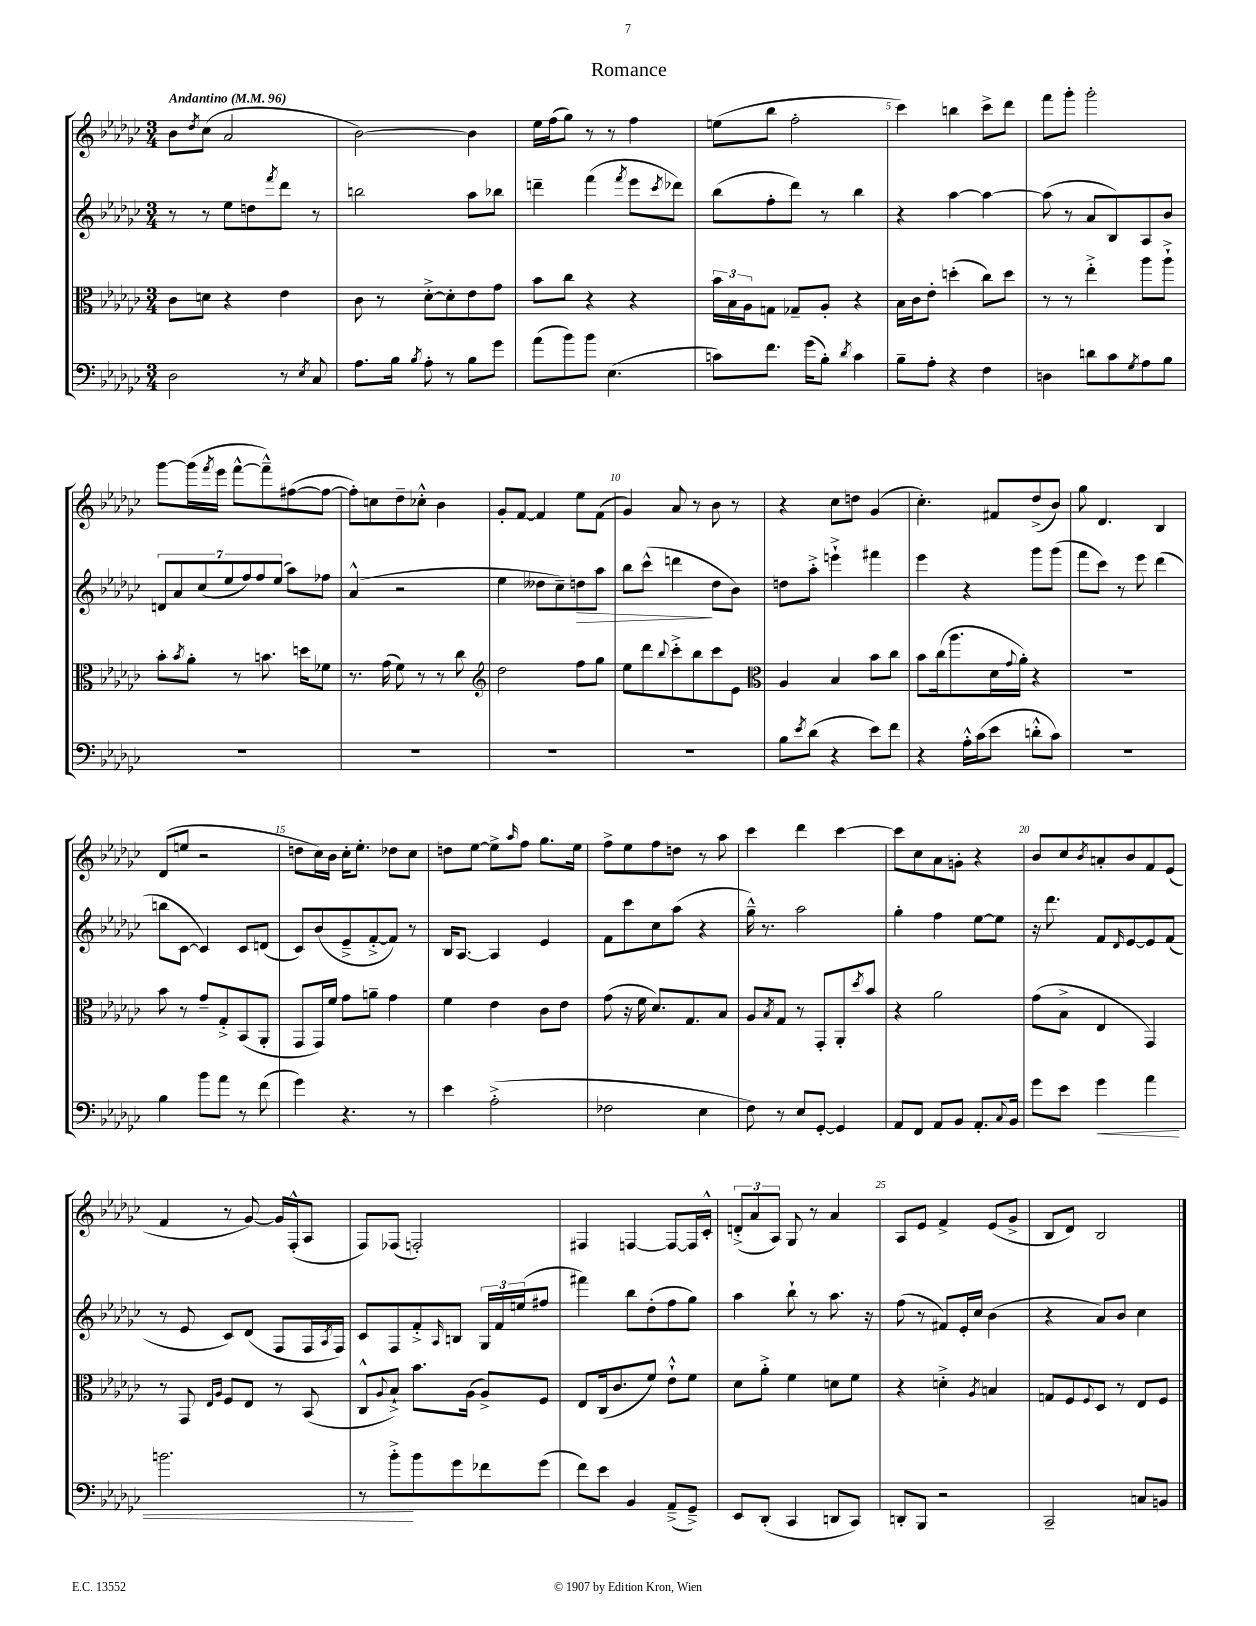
\header { title = "Romance" }
<<
\new StaffGroup <<
\new Staff = "s0" {
    \clef treble \key ges \major \numericTimeSignature \time 3/4 \tempo "Andantino" 4 = 96
    bes'8 \acciaccatura { des''8 } ces''8( aes'2 |
    bes'2~) bes'4 |
    ees''16 f''16( ges''8) r8 r8 f''4 |
    e''8( bes''8 f''2-. |
    ces'''4) b''4 ces'''8-> des'''8 |
    f'''8 ges'''8-. ges'''2-. |
    ges'''8~ ges'''16( \acciaccatura { f'''8 } ees'''16 f'''8~-^ f'''8---^) fis''8~( fis''8~ |
    fis''8-.) c''8 des''8-- ces''8-.-^ bes'4 |
    ges'8-. f'8~ f'4 ees''8 f'8( |
    ges'4) aes'8 r8 bes'8 r8 |
    r4 ces''8 d''8 ges'4( |
    ces''4.-.) fis'8 des''8->( bes'8) |
    ges''8 des'4. bes4 |
    des'8( e''8 r2 |
    d''8 ces''16) bes'16 ces''16-. ees''8.-. des''8 ces''8 |
    d''8 ees''8~ ees''8-> \grace { aes''16 } f''8 ges''8. ees''16 |
    f''8-> ees''8 f''8 d''8 r8 aes''8 |
    ces'''4 des'''4 ces'''4~ |
    ces'''8 ces''8 aes'8 g'8-. r4 |
    bes'8 ces''8 \acciaccatura { bes'8 } a'8-. bes'8 f'8 ees'8( |
    f'4 r8 ges'8~) ges'16 f16-.-^( aes8 |
    f8) fes8( f2-.) |
    fis4 f4~ f8~ f16 ces'16-.-^ |
    \tuplet 3/2 { d'8-.->( aes'8 aes8) } ges8 r8 aes'4 |
    aes8 ees'8 f'4-> ees'8( ges'8-> |
    bes8 des'8) bes2 \bar "|." |
}
\new Staff = "s1" {
    \clef treble \key ges \major \numericTimeSignature \time 3/4
    r8 r8 ees''8 d''8 \acciaccatura { f'''8 } des'''8 r8 |
    b''2 aes''8 bes''8 |
    d'''4-- f'''4( \acciaccatura { f'''8 } ees'''8 \acciaccatura { ces'''8 } des'''8) |
    bes''8( f''8-. des'''8) r8 bes''4 |
    r4 aes''4~ aes''4~ |
    aes''8( r8 aes'8 bes8) aes8 bes'8 |
    \tuplet 7/4 { d'8 aes'8 ces''8( ees''8 f''8) f''8 ees''8( } aes''8) fes''8 |
    aes'4-^( r2 |
    ees''4 deses''8 ces''8--) d''8\> aes''8 |
    bes''8 ces'''8-^( d'''4\! des''8 bes'8) |
    d''8 aes''8-.-> e'''4-!-> fis'''4 |
    ees'''4 r4 ges'''8 ges'''8( |
    f'''8 ces'''8) r8 ees'''8 des'''4( |
    b''8 ces'8~ ces'4) ces'8 d'8( |
    ces'8) bes'8( ees'8---> f'8~-.-> f'8) r8 |
    bes16 aes8.~ aes4 ees'4 |
    f'8 ces'''8 ces''8 aes''8( r4 |
    ges''16---^) r8. aes''2 |
    ges''4-. f''4 ees''8~ ees''8 |
    r16 des'''8. f'8 \grace { des'16 } ees'8~ ees'8 f'8( |
    r8 ees'8 ces'8) des'8( f8 f16 \acciaccatura { aes8 } f16) |
    ces'8 f8 f'8-.-> \grace { aes16 } b8 \tuplet 3/2 { ges16 f'16 e''16( } fis''8 |
    fis'''4) bes''8 des''8-.( f''8 ges''8) |
    aes''4 bes''8-! r8 aes''8. r16 |
    f''8( r8 fis'8) ees'16-. ces''16 bes'4( |
    r4 aes'8) bes'8 ces''4 \bar "|." |
}
\new Staff = "s2" {
    \clef alto \key ges \major \numericTimeSignature \time 3/4
    ces'8 d'8 r4 ees'4 |
    ces'8 r8 des'8~-.-> des'8-. ees'8 ges'8 |
    bes'8 ces''8 r4 r4 |
    \tuplet 3/2 { bes'16 bes16 aes16 } g8 ges8-- aes8-. r4 |
    bes16 ces'16 ees'8-. d''4-.( ces''8) d''8 |
    r8 r8 ees''4-.-> aes''8 aes''8-!-> |
    bes'8-. \acciaccatura { bes'8 } aes'8-. r8 b'8. d''16 fes'8 |
    r8. ges'16( f'8) r8 r8 ces''8 |
    \clef treble des''2 f''8 ges''8 |
    ees''8 des'''8 \appoggiatura { bes''8 } ces'''8-.-> bes''8 ces'''8 ees'8 |
    \clef alto aes4 bes4 bes'8 ces''8 |
    bes'8 ces''16( aes''8. des'16 \appoggiatura { ges'8 } aes'16-.) r4 |
    R2. |
    bes'8 r8 ges'8-- ges8-.-> bes,8( aes,8-. |
    ges,8 ges,16) f'16 ges'8 a'8-- ges'4 |
    f'4 ees'4 ces'8 ees'8 |
    ges'8( r16 f'16 des'8.) ges8. bes8 |
    aes8 \acciaccatura { bes8 } ges8 r8 ges,8-. aes,8-. \acciaccatura { des''8 } bes'8 |
    r4 aes'2 |
    ges'8( bes8-> ees4 ges,4) |
    r8 ges,8 \grace { ees16 aes16 } f8 ees8 r8 bes,8( |
    ces8-^ \appoggiatura { aes8 } bes8-!->) bes'8. aes16( aes8->) f8 |
    ees8 ces16( ces'8. f'8) ees'8-!-^ f'8 |
    des'8 aes'8-.-> f'4 d'8 f'8 |
    r4 d'4-.-> \acciaccatura { aes8 } b4 |
    g8 f8 \appoggiatura { f8 } des8 r8 ees8 f8 \bar "|." |
}
\new Staff = "s3" {
    \clef bass \key ges \major \numericTimeSignature \time 3/4
    des2 r8 \acciaccatura { ees8 } ces8 |
    aes8. bes16 \acciaccatura { bes8 } aes8-. r8 bes8 ges'8 |
    aes'8( bes'8) bes'8 ees4.( |
    c'8) f'8. ges'16( bes8-.) \acciaccatura { des'8 } c'4 |
    bes8-- aes8-. r4 f4 |
    d4 d'8 ces'8 \acciaccatura { ges8 } aes8 bes8 |
    R2. |
    R2. |
    R2. |
    R2. |
    bes8 \acciaccatura { ees'8 } des'8( r4 ees'8) f'8 |
    r4 aes16-.-^ ces'16( ees'8 d'8-.-^ ces'8) |
    R2. |
    bes4 bes'8 aes'8 r8 f'8( |
    ges'4) r4. r8 |
    ees'4 aes2-.->( |
    fes2 ees4 |
    f8) r8 ees8 ges,8~-. ges,4 |
    aes,8 f,8 aes,8 bes,8 aes,8.-. \appoggiatura { ces8 } bes,16 |
    ges'8 ees'8 ges'4\< aes'4 |
    b'2. |
    r8 bes'8-.->\! bes'8 ges'8 fes'8 ges'8( |
    f'8) ees'8 bes,4 aes,8--->( ges,8--->) |
    ees,8 des,8-.( ces,4 d,8 ces,8) |
    d,8-. bes,,8 r2 |
    ces,2-- c8 b,8 \bar "|." |
}
>>
>>
\layout { \context { \Score \override BarNumber.break-visibility = ##(#f #t #t) barNumberVisibility = #(every-nth-bar-number-visible 5) } }
